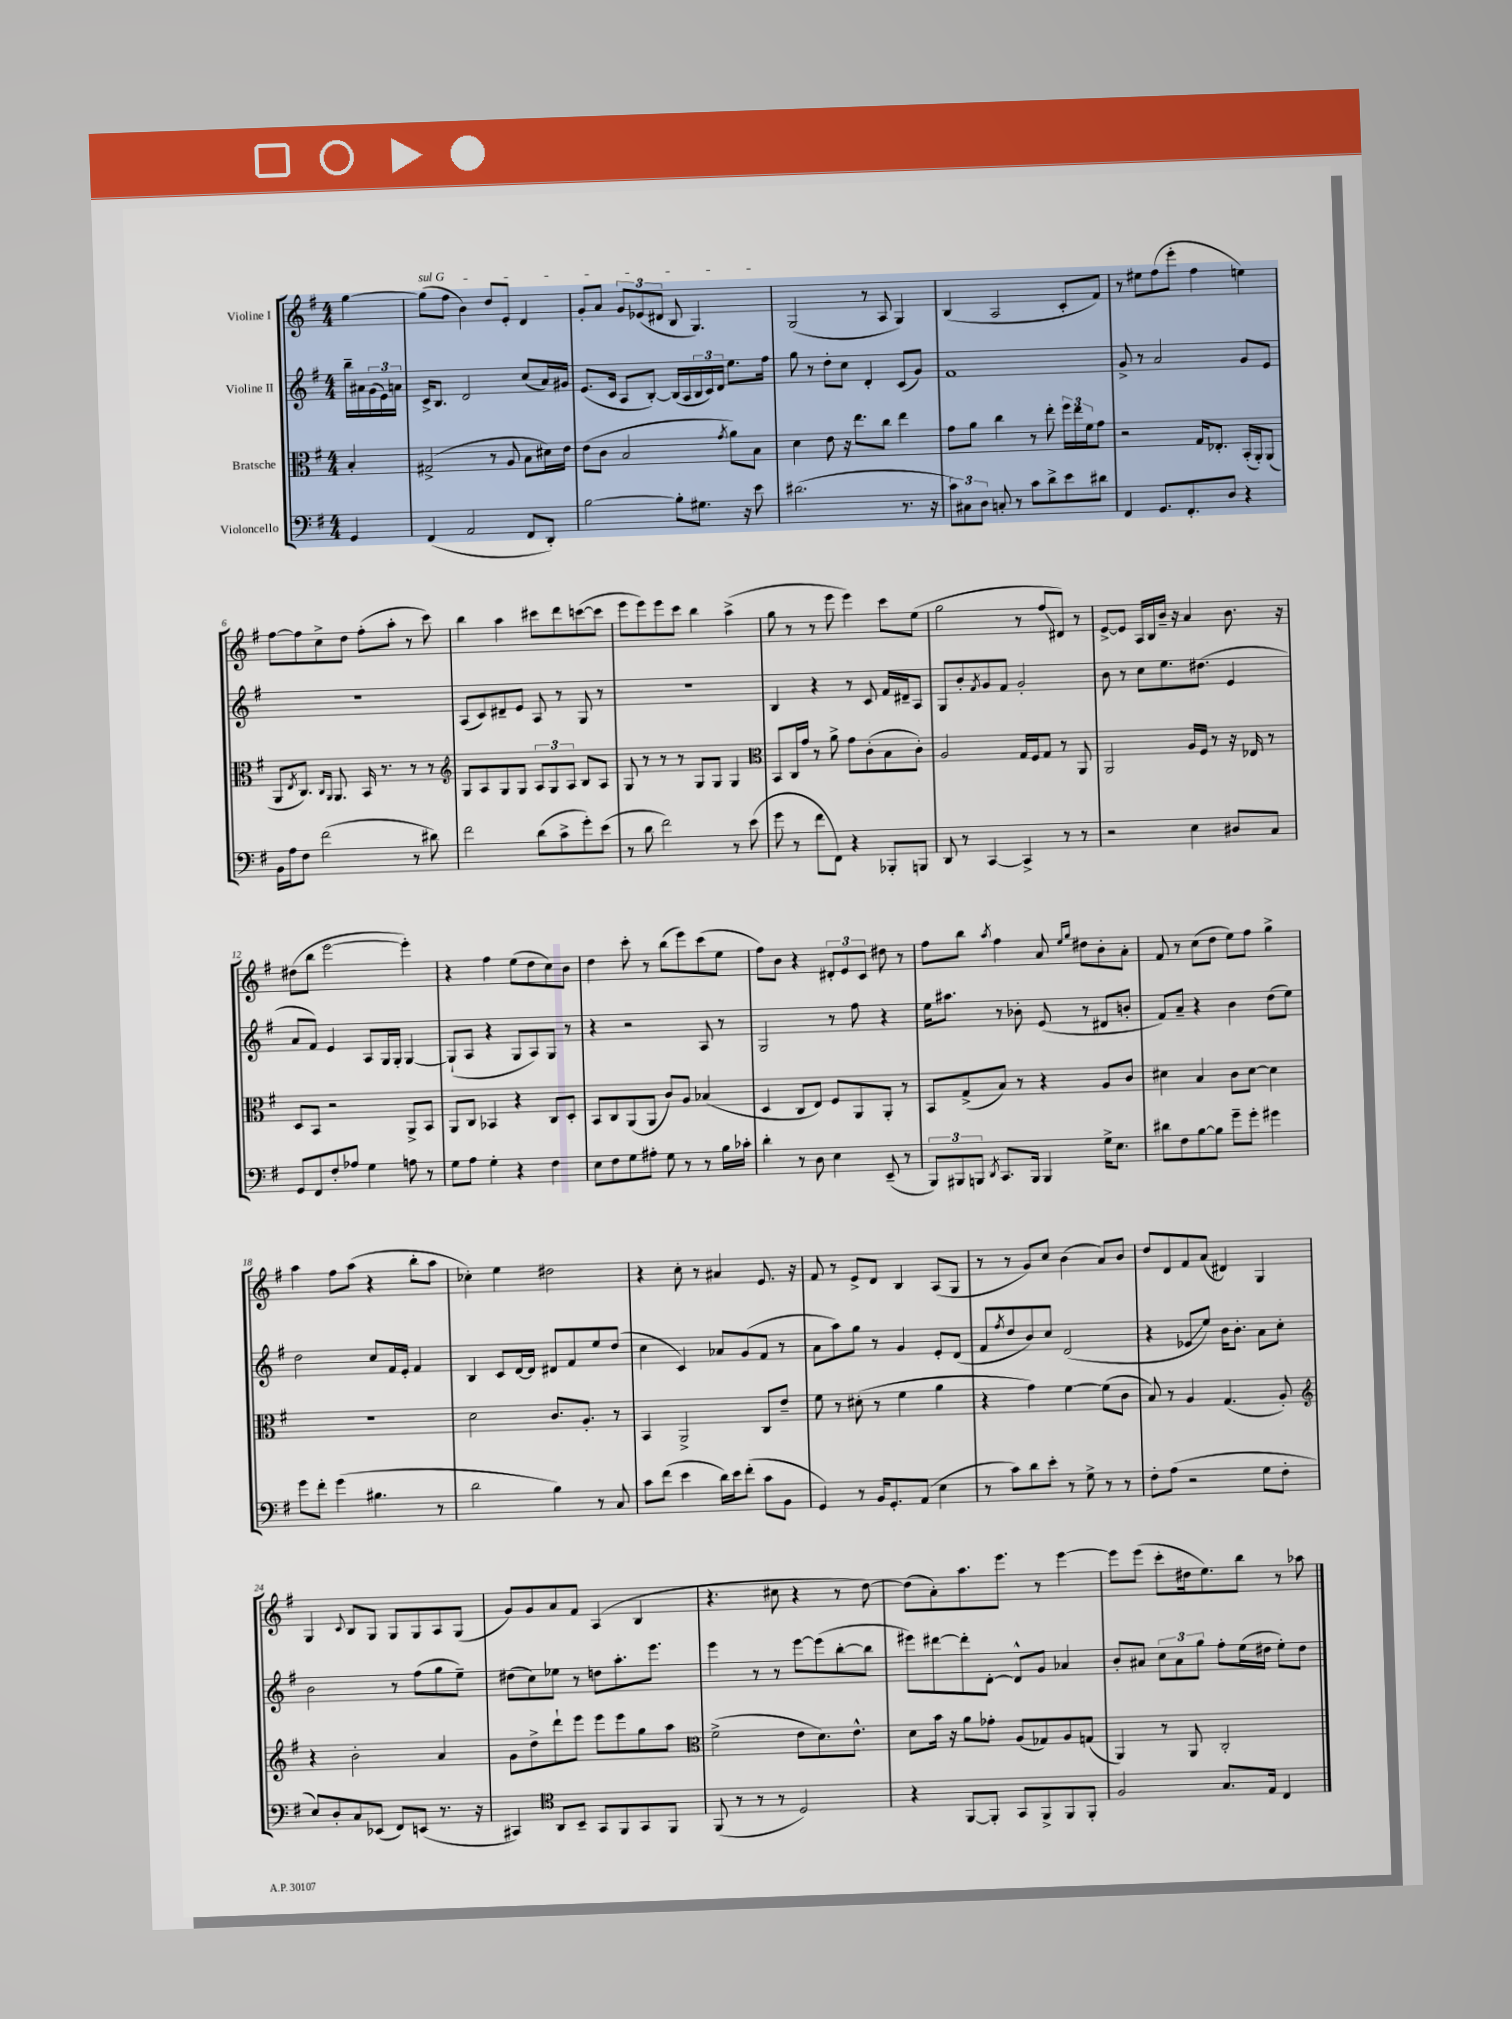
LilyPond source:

<<
\new StaffGroup <<
\new Staff = "s0" \with { instrumentName = "Violine I" } {
    \clef treble \key g \major \numericTimeSignature \time 4/4 \partial 4
    g''4~ |
    \once \override TextSpanner.bound-details.left.text = \markup { \italic "sul G" } g''8\startTextSpan( fis''8 b'4) d''8 e'8-. d'4 |
    g'8-. a'8 \tuplet 3/2 { g'8 ees'8( dis'8 } b8 g4.\stopTextSpan) |
    g2( r8 a8 g4) |
    b4( a2 c'8-. fis'8) |
    r8 eis''8 fis''8( e'''8-. fis''4 e''4) |
    fis''8~ fis''8 c''8-> d''8 fis''8-.( a''8-. r8 c'''8) |
    b''4 a''4 cis'''8 d'''8 c'''8~( c'''8 |
    e'''8 e'''8) e'''8 c'''8 b''4 a''4->( |
    g''8 r8 r8 e'''8 e'''4) c'''8 e''8( |
    g''2 r8 fis''8\glissando dis'8) r8 |
    e'8~-> e'8 a16 b16 b'16-- r16 a'4 b'8. r16 |
    dis''8( b''8 e'''2~ e'''4-.) |
    r4 fis''4 e''8( d''8 c''8) b'8 |
    d''4 c'''8-. r8 b''8( e'''8) c'''8( e''8 |
    fis''8) b'8 r4 \tuplet 3/2 { dis'8-. e'8 c'8 } dis''8 r8 |
    fis''8 b''8 \acciaccatura { a''8 } fis''4 a'8 \grace { e''16 g''16 } dis''8 b'8-. a'8-. |
    fis'8 r8 c''8( d''8 e''8) fis''8 g''4-> |
    a''4 fis''8 a''8( r4 b''8-. a''8 |
    ces''4-.) e''4 dis''2 |
    r4 c''8-. r8 ais'4 e'8. r16 |
    fis'8 r8 e'8-> d'8 b4 a8( g8 |
    r8 r8 g'8) c''8 b'4( a'8) b'8 |
    d''8 d'8 fis'8 a'8( dis'4) g4 |
    g4 \appoggiatura { c'8 } b8 g8 g8 g8 a8 g8( |
    g'8) g'8 a'8 fis'8 a4( b4 |
    r4. cis''8 r4 r8 d''8~) |
    d''8( a'8-.) a''8. e'''8. r8 e'''4~ |
    e'''8 e'''8( c'''8-. dis''16 e''8.) b''8 r8 aes''8 \bar "|." |
}
\new Staff = "s1" \with { instrumentName = "Violine II" } {
    \clef treble \key g \major \numericTimeSignature \time 4/4 \partial 4
    b''16-- ais'16 \tuplet 3/2 { g'16( e'16) a'16 } |
    c'16-> b8. d'2 c''8( a'16) gis'16 |
    e'8.( c'16 a8 b8~-.) b16( a16 \tuplet 3/2 { b16 c'16) d'16 } e''8. fis''16 |
    g''8 r8 d''8-. c''8 d'4-. c'8( g'8) |
    fis'1 |
    g'8-> r8 a'2 g'8 e'8 |
    R1 |
    a8( c'8) dis'8-- e'8 a8 r8 g8 r8 |
    r1 |
    b4 r4 r8 c'8 fis'16 dis'16-- a8 |
    g8 b'8-. \acciaccatura { fis'8 } g'8 fis'8 g'2-. |
    b'8 r8 c''8 e''8. dis''8.( e'4 |
    a'8 fis'8) e'4 a8 g16 g16-. g4~ |
    g8-!( a8 r4 g8 a8) g8 r8 |
    r4 r2 a8 r8 |
    g2 r8 fis''8 r4 |
    e''16 ais''8. r8 bes'8-. e'8( r8 dis'8 b'8-. |
    fis'8) a'8-- r4 b'4 d''8( e''8) |
    d''2 c''8 fis'16 e'16-. fis'4 |
    b4 c'8 d'16~ d'16 dis'8 fis'8 e''8 d''8( |
    c''4 c'4) aes'8 g'8( fis'8 r8 |
    a'8 a''8) g''8 r8 g'4 e'8-. d'8( |
    fis'8 \acciaccatura { fis''8 } d''8 b'8) c''8 d'2( |
    r4 ees'8\glissando e''8) b'16 b'8.-. a'8 c''8-. |
    b'2 r8 fis''8( g''8 e''8--) |
    dis''8( c''8) ees''8 r8 d''8 a''8.-. e'''8. |
    e'''4 r8 r8 e'''8~ e'''8( b''8~-. b''8 |
    eis'''8) dis'''8~ dis'''8-. d'8~-. d'8-^ g'8 aes'4 |
    b'8-. ais'8 \tuplet 3/2 { c''8 ais'8 g''8 } fis''8-. e''16( dis''16 e''8-.) dis''8 \bar "|." |
}
\new Staff = "s2" \with { instrumentName = "Bratsche" } {
    \clef alto \key g \major \numericTimeSignature \time 4/4 \partial 4
    b4-. |
    gis2->( r8 a8 b8 dis'16) e'16 |
    e'8( c'8 b2 \acciaccatura { g'8 } a'8) b8 |
    d'4 e'8 r16 e''8. c''8 e''4 |
    g'8 a'8 c''4 r8 e''8-. \tuplet 3/2 { fis''16 e''16 fis'16 } g'8 |
    r2 g16 ees8.-. b,16-.( a,16-.) a,8( |
    a,8 \acciaccatura { e8 } c8.) \grace { c16 a,16 } a,8. b,16 r8. r8 r8 |
    \clef treble g8 a8 g8 g8 \tuplet 3/2 { a8 g8 a8 } b8 a8 |
    g8 r8 r8 r8 g8 g8 g4 |
    \clef alto b,8 c16 g'16 r8 a'8-> g'8 c'8-.( b8 c'8-.) |
    a2 g16 fis16 g8 r8 a,8 |
    a,2 a16 fis16 r8 r16 ees16 r8 |
    d8 b,8 r2 a,8-> b,8 |
    a,8 c8 bes,4 r4 c8 d8-. |
    b,8 c8 a,8( a,8 c'8) a8 bes4( |
    d4 c8 e8) fis8 a,8 a,8-. r8 |
    b,8 g8->( b8) r8 r4 a8 c'8 |
    dis'4 b4 c'8 dis'8~ dis'4 |
    R1 |
    d'2 c'8. a8.-. r8 |
    b,4 a,2-> c8 e'8-- |
    fis'8 r8 dis'8-.( r8 fis'4 a'4 |
    r4 g'4) fis'4~ fis'8( c'8 |
    b8) r8 a4 g4.( a8-.) |
    \clef treble r4 b'2-. a'4 |
    g'8 d''8-> d'''8-! e'''8 e'''8 e'''8 g''8 a''8 |
    \clef alto fis'2->( e'8 d'8.) e'8.-^ |
    d'8 b'16 r16 a'8 ges'8-. a8( ges8) a8 g8( |
    a,4) r8 a,8 c2-. \bar "|." |
}
\new Staff = "s3" \with { instrumentName = "Violoncello" } {
    \clef bass \key g \major \numericTimeSignature \time 4/4 \partial 4
    g,4 |
    fis,4( a,2 fis,8 d,8-.) |
    b2~ b8-. gis8. r16 e'8 |
    dis'2.( r8. r16 |
    \tuplet 3/2 { c'8) cis8 d8 } c8-. r8 c'8 d'8-> e'8 dis'8 |
    fis,4 g,8. fis,8.-. d8 r4 |
    b,16 a16 fis8 fis'2( r8 dis'8) |
    fis'2 d'8( c'8-> g'8-.) e'8( |
    r8 d'8 fis'2) r8 e'8( |
    g'8 r8 fis'8 fis,8) r4 bes,,8-. b,,8 |
    d,8 r8 c,4~ c,4-> r8 r8 |
    r2 e4 dis8 c8 |
    g,8 fis,8 fis8-. aes8 g4 a8 r8 |
    g8 a8 g4-. r4 fis4 |
    e8 fis8 g8 ais8-. g8 r8 r8 b16 ces'16-. |
    d'4-. r8 d8 e4 e,8--( r8 |
    \tuplet 3/2 { b,,8) bis,,8 b,,8 } \acciaccatura { d,8 } c,8. b,,16 b,,4 g16-> e8. |
    dis'8 fis8 b8~ b8 g'8-- g'8-. gis'4 |
    g'8 fis'8-. g'4( bis4. r8 |
    d'2 b4) r8 c8 |
    c'8 fis'8( e'4 d'16) e'16 fis'8-.( c'8 b,8 |
    g,4) r8 b,16 g,8.-. a,8( e4 |
    r8 c'8) d'8 e'8-. r8 g8-> r8 r8 |
    fis8-. a8( r2 g8 fis8-. |
    e8) d8-. c8 ees,8( fis,8) e,8( r8. r16 |
    cis,4) \clef tenor a,8 b,8-- g,8 fis,8 g,8 fis,8 |
    fis,8( r8 r8 r8 d2) |
    r4 fis,8~ fis,8-. g,8 fis,8-> fis,8 fis,8-. |
    fis2 g8. e16 c4 \bar "|." |
}
>>
>>
